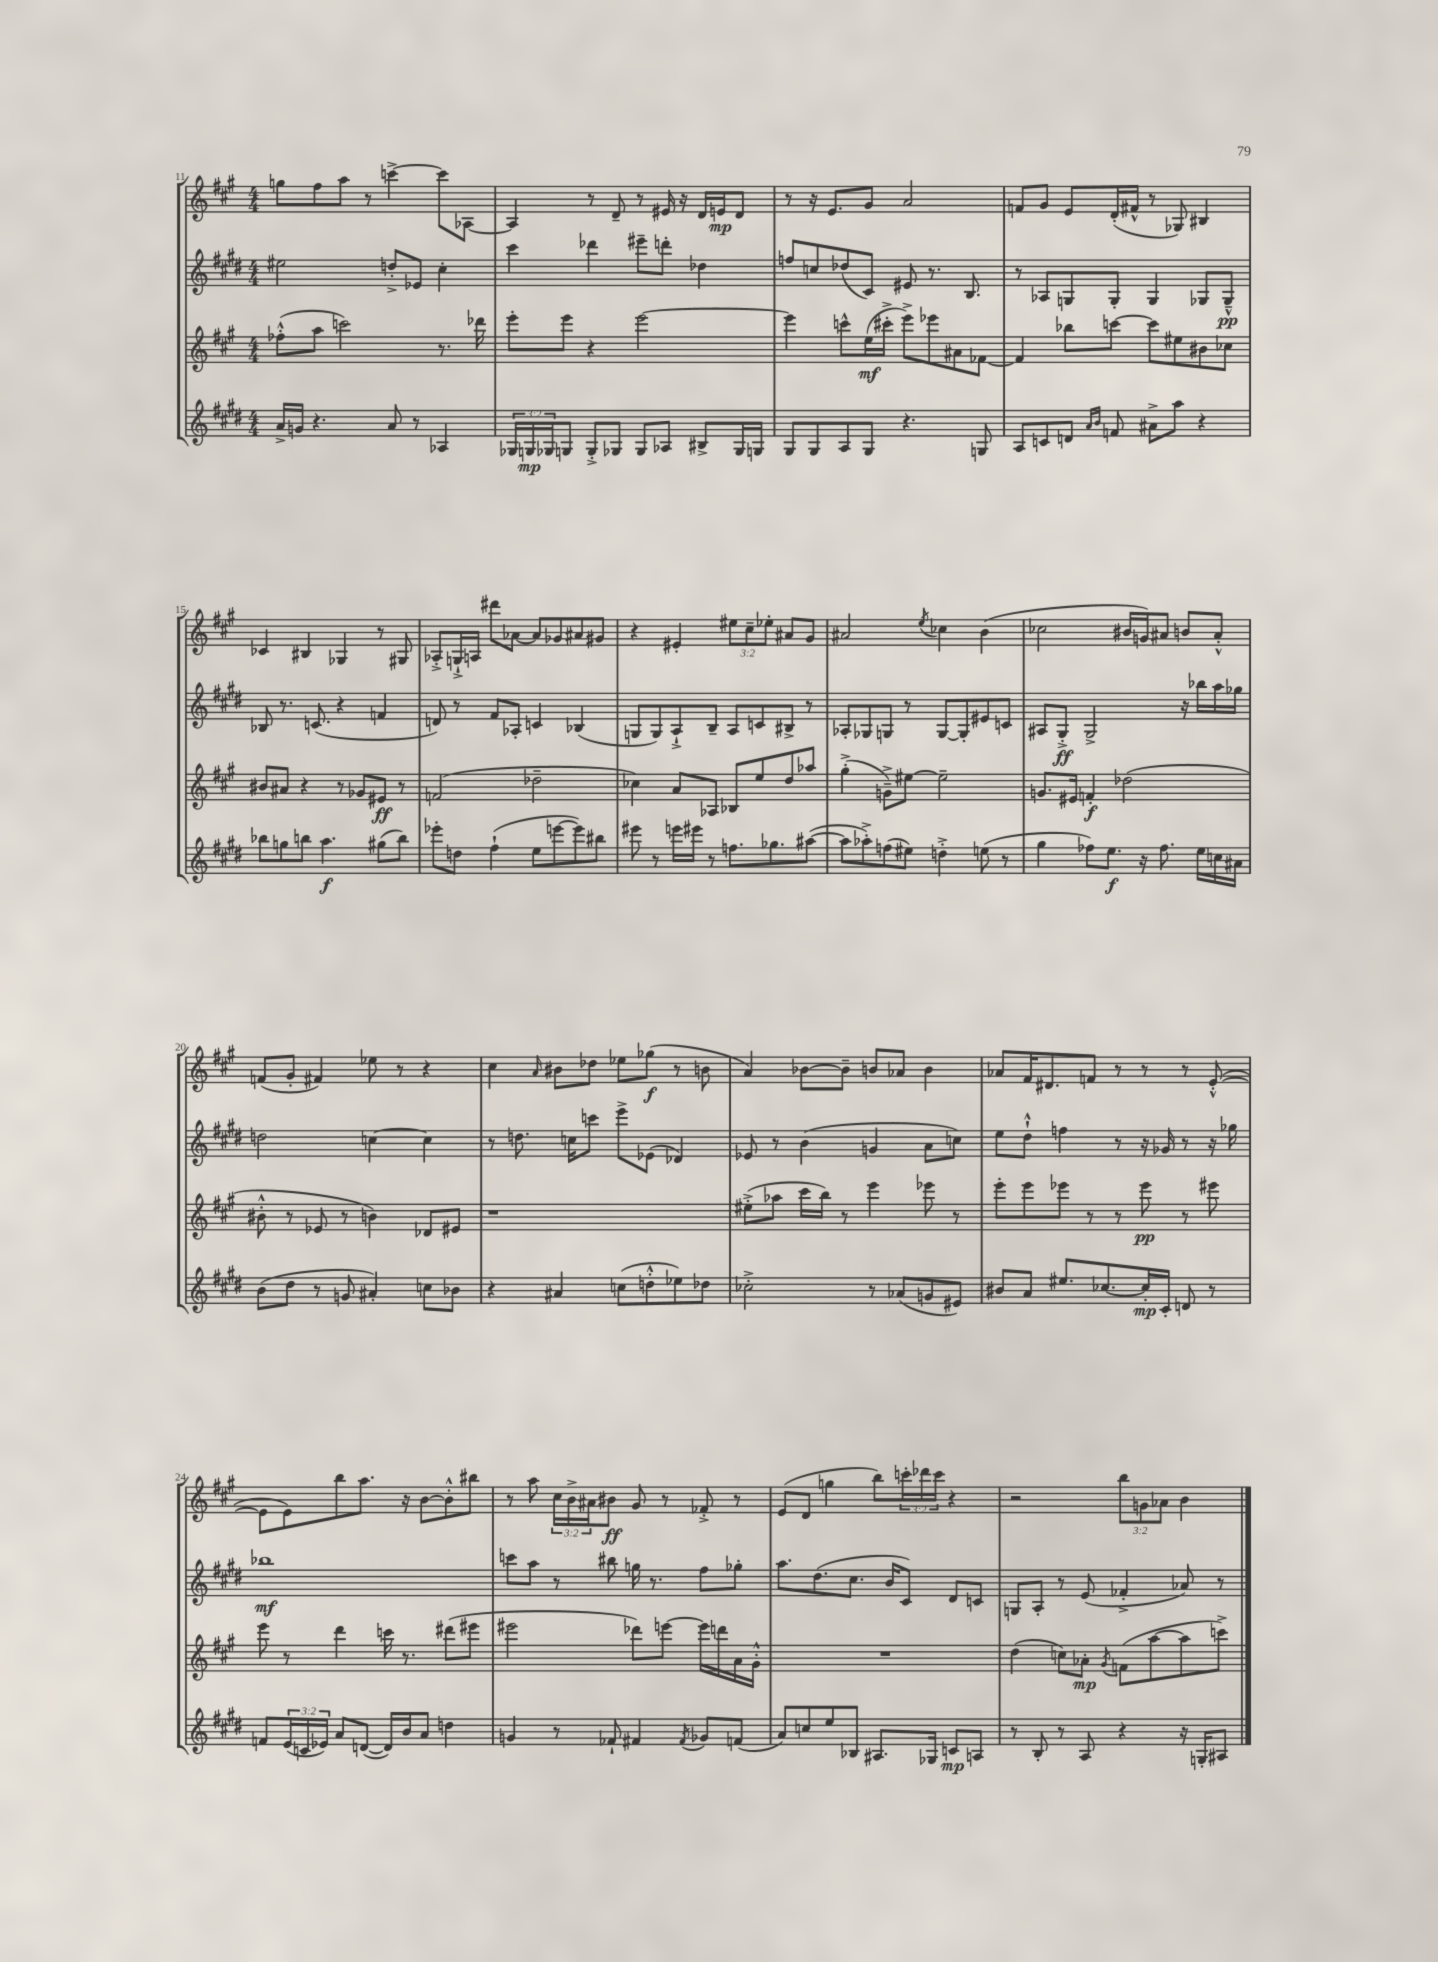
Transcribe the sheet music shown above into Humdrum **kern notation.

**kern	**kern	**kern	**kern
*staff4	*staff3	*staff2	*staff1
*clefG2	*clefG2	*clefG2	*clefG2
*k[f#c#g#d#]	*k[f#c#g#]	*k[f#c#g#d#]	*k[f#c#g#]
*M4/4	*M4/4	*M4/4	*M4/4
16a^	(8ff-'^^	2ee#	8gg
16g	.	.	.
4.r	8aa	.	8ff#
.	2ccc)	.	8aa
.	.	.	8r
8a	.	8dd'^	[4ccc^
8r	.	8e-	.
4A-	8.r	4cc#'	8ccc]
.	.	.	[8A-
.	16ddd-	.	.
=	=	=	=
24G-	8eee'	4ccc#	4A-]
24G	.	.	.
24G-	.	.	.
8G	8eee	.	.
8G'^	4r	4ddd-	8r
8G-	.	.	8d~
8G-	[2eee	8eee#~	8r
8A-	.	8ddd'	16e#
.	.	.	16r
8B#^	.	4dd-	16d
.	.	.	16e
16G-	.	.	8d
16G	.	.	.
=	=	=	=
8G#	4eee]	8ff	8r
8G#	.	8cc	16r
.	.	.	8.e
8A	8ccc^^	(8dd-	.
8G#	(16ee	8c#)	8g#
.	16ccc#'^	.	.
4.r	8eee^)	8e#	2a
.	8eee-	8.r	.
.	8a#	.	.
.	.	8.B	.
8G	[8f-	.	.
=	=	=	=
8A	4f-]	8r	8f
8c	.	8A-	8g#
8d	8bb-	8G	8e
16qqa	.	.	.
16qqb	.	.	.
8f	[8ccc	8G'	(16d'
.	.	.	16f#^^
8a#^	8ccc]	4G	8r
8aa	8ee#	.	8G-)
4r	8b#	8G-	4B#
.	8cc-	8G-~^^	.
=	=	=	=
8bb-	8b#	8B-	4c-
8gg	8a#	8.r	.
8bb	4r	.	4B#
.	.	(8.c	.
4.aa	.	.	.
.	8r	4r	4G-
.	8g-	.	.
(8gg#	8e#	4f	8r
8bb)	8r	.	8G#
=	=	=	=
8eee-'	(2f	8d)	8A-'^
8dd	.	8r	16G`^
.	.	.	16A
(4ff#`	.	8f#	8ddd#
.	.	8A-'	[8a-
8ee	2dd-~	4c	8a-]
[8eee	.	.	8g-
8eee])	.	(4B-	8a#
8bb#	.	.	8g#
=	=	=	=
8eee#	4cc-)	8G	4r
8r	.	8G)	.
16eee	8a	8A`^	4e#'
16eee#	.	.	.
8r	8A-	8B~	.
8.ff	8B-	8A	12ee#
.	.	.	12cc#~
.	8ee	8c	.
.	.	.	12ee-'
8.gg-	.	.	.
.	8dd	8B#^	8a#
([8aa#	8aa-	8r	8g#
=	=	=	=
8aa#]	(4gg#'^	8A-'	2a#
8aa-'^)	.	8G-	.
(8ff	8g~^)	8G	.
8ee#)	[8ee#	8r	.
.	.	.	8qee
4dd'^	2ee#~]	[8G	4cc-
.	.	8G']	.
(8ee	.	8e#	(4b
8r	.	8c	.
=	=	=	=
4gg#	8.g	8A#	2cc-
.	.	8G#'^	.
.	16e#	.	.
8ff-)	4f'	2G#^	.
8.ee	.	.	.
.	(2dd-	.	16b#
16r	.	.	16g)
8.ff-	.	.	8a#
.	.	16r	8b
16ee	.	16bb-	.
16cc	.	16aa	8a#'^^
16a#	.	16gg-	.
=	=	=	=
(8b	8b#'^^	2dd	(8f
8dd#	8r	.	8g#'
8r	8e-	.	4f#)
8g	8r	.	.
4a#')	4b)	[4cc	8ee-
.	.	.	8r
8cc	8d-	4cc]	4r
8b-	8e#	.	.
=	=	=	=
4r	1r	8r	4cc#
.	.	8.dd	.
.	.	.	16qqa
4a#	.	.	8b#
.	.	16cc	.
.	.	8ccc	8dd-
(8cc	.	8eee^	8ee-
8dd'^^	.	(8e-	(8gg-
8ee-)	.	4d-)	8r
8dd-	.	.	8b
=	=	=	=
2cc-'^	(8ee#'^	8e-	4a)
.	8aa-	8r	.
.	16ccc#	(4b	[8b-
.	16bb)	.	.
.	8r	.	8b-~]
8r	4eee	4g	8b
(8a-	.	.	8a-
8g	8eee-	8a	4b
8e#)	8r	8cc)	.
=	=	=	=
8b#	8eee'	8ee	8a-
8a	8eee	8dd#`^^	16f#
.	.	.	8.d#
8.ee#	8eee-	4ff	.
.	8r	.	8f
[8.cc-	.	.	.
.	8r	8r	8r
16cc-']	8eee-	16r	8r
16c#'	.	16g-	.
8d	8r	8r	8r
8r	8eee#	16r	([8e'^^
.	.	16gg-	.
=	=	=	=
8f	8eee	1bb-	8e]
(24e	8r	.	8e)
24c	.	.	.
24e-)	.	.	.
8a	4ddd	.	8bb
([8d	.	.	8.aa
16d])	16ccc	.	.
16b	8.r	.	16r
8a	.	.	[8b
4dd	(8ddd#	.	8b'^^]
.	8eee#	.	8bb#
=	=	=	=
4g	2eee#	8ccc	8r
.	.	8aa	8aa
8r	.	8r	24cc#
.	.	.	24b^
.	.	.	24a#
8f-`	.	8bb#	8b#
4f#	8ddd-)	16gg	8g#
.	.	8.r	.
.	[8eee	.	8r
8qf#	.	.	.
8g-	16eee]	8ff#	8f-'^
.	16ddd	.	.
(8f	16a	8gg-'	8r
.	16g#'^^	.	.
=	=	=	=
8a)	1r	8.aa	(8e
8cc	.	.	8d
.	.	(8.dd#	.
8ee	.	.	4gg
8B-	.	8.cc#	.
8.A#	.	.	8bb)
.	.	16b	.
.	.	8c#)	24ccc'
.	.	.	24ddd-
16G-	.	.	.
.	.	.	24ccc
8c	.	8d#	4r
8A	.	8c	.
=	=	=	=
8r	(4dd	8G	2r
8B'	.	8A'	.
8r	8cc)	8r	.
8A	8a-'	(8e	.
.	8qg#	.	.
4r	(8f	4f-'^	12bb
.	.	.	12g
.	[8aa	.	.
.	.	.	12a-
16r	8aa]	8a-)	4b
16G'	.	.	.
8A#	8ccc^)	8r	.
==	==	==	==
*-	*-	*-	*-
